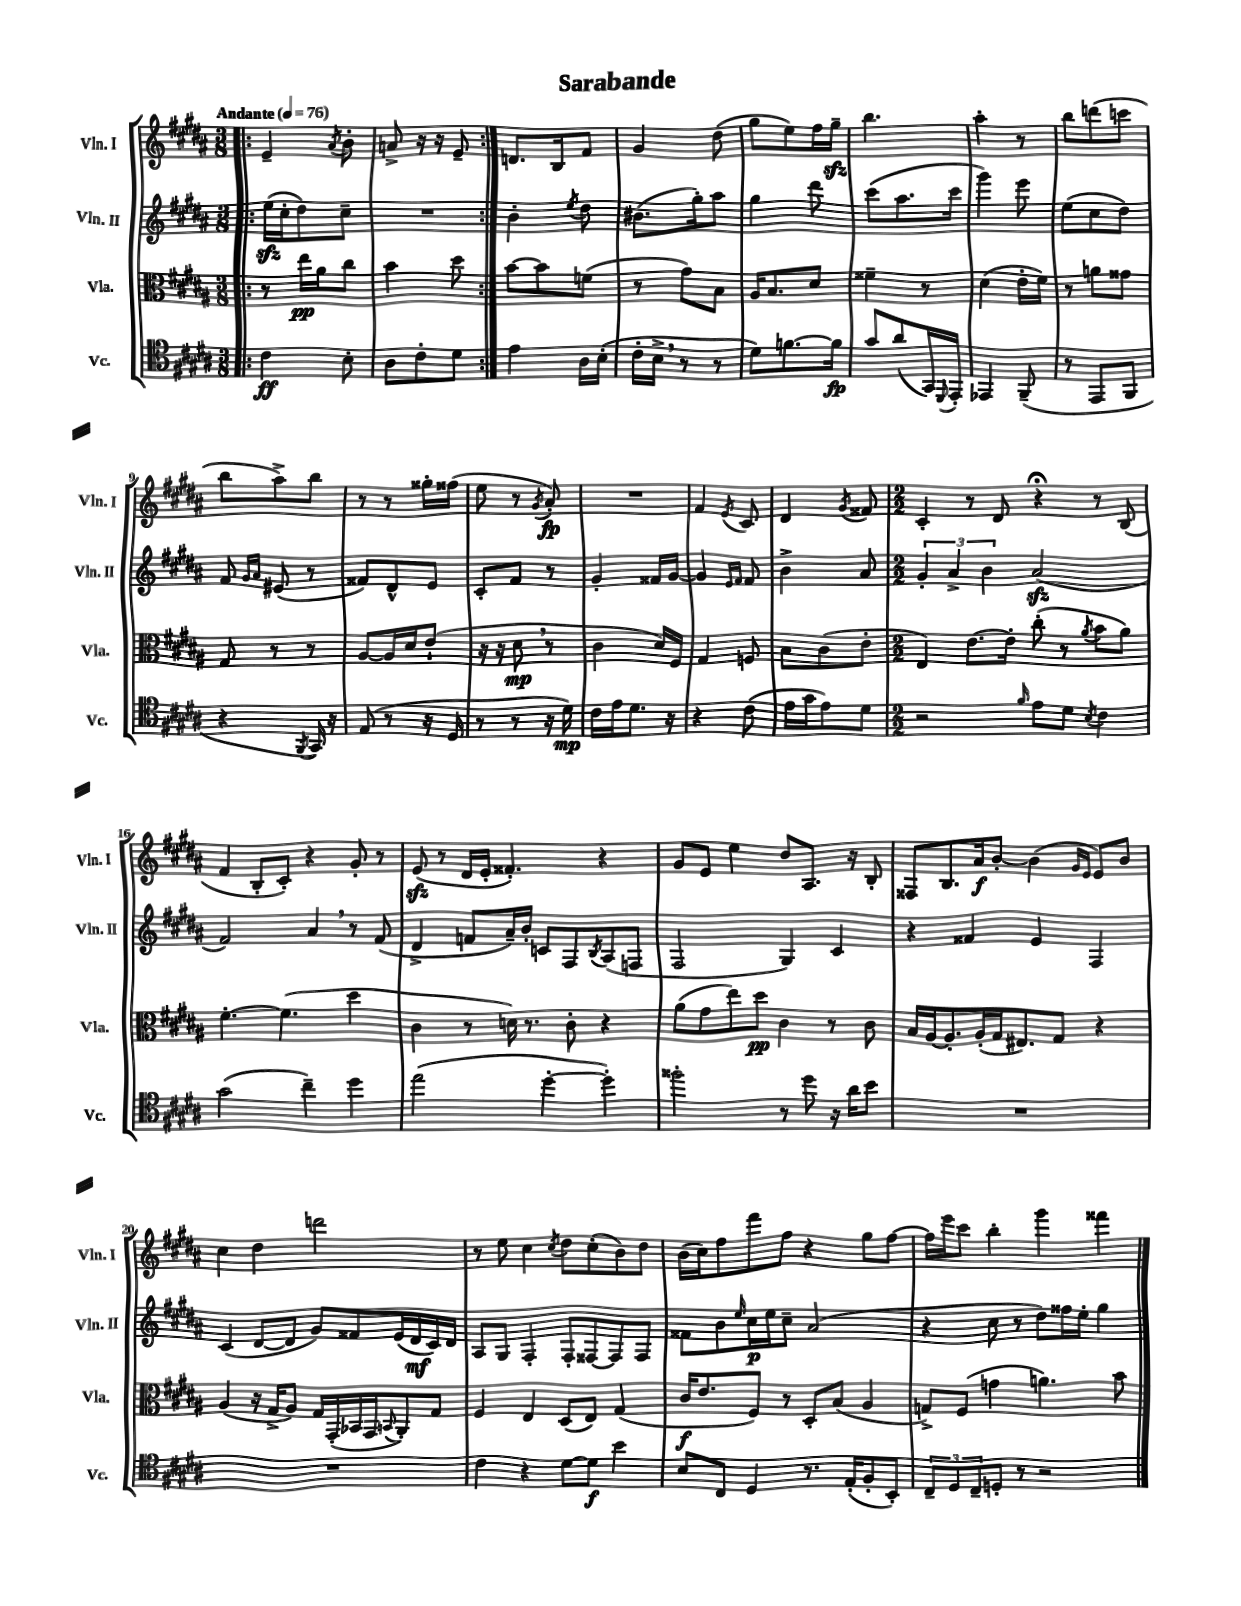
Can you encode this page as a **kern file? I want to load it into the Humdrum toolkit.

**kern	**dynam	**kern	**dynam	**kern	**dynam	**kern	**dynam
*part4	*part4	*part3	*part3	*part2	*part2	*part1	*part1
*staff4	*staff4	*staff3	*staff3	*staff2	*staff2	*staff1	*staff1
*I"Vc.	*	*I"Vla.	*	*I"Vln. II	*	*I"Vln. I	*
*I'Vc.	*	*I'Vla.	*	*I'Vln. II	*	*I'Vln. I	*
*clefC4	*	*clefC3	*	*clefG2	*	*clefG2	*
*k[f#c#g#d#a#]	*	*k[f#c#g#d#a#]	*	*k[f#c#g#d#a#]	*	*k[f#c#g#d#a#]	*
*M3/8	*	*M3/8	*	*M3/8	*	*M3/8	*
*MM76	*	*MM76	*	*MM76	*	*MM76	*
=1!|:	=1!|:	=1!|:	=1!|:	=1!|:	=1!|:	=1!|:	=1!|:
!	!	!	!	!	!	!LO:TX:a:B:t=Andante	!
4c#\	ff	8r	.	(16eezz\LL	.	4e~/	.
.	.	.	.	16cc#'\J	.	.	.
.	.	16ee\LL	pp	8dd#\)	.	.	.
.	.	16a#\J	.	.	.	.	.
.	.	.	.	.	.	8qa#/	.
8B'\	.	8cc#\J	.	8cc#~\J	.	8b'\	.
=2	=2	=2	=2	=2	=2	=2	=2
8A#\L	.	4b\	.	4.r	.	8an^/	.
8c#'\	.	.	.	.	.	16r	.
.	.	.	.	.	.	16r	.
8d#\J	.	8dd#\	.	.	.	8e~/	.
=3:|!	=3:|!	=3:|!	=3:|!	=3:|!	=3:|!	=3:|!	=3:|!
4e\	.	[8b\L	.	4b'\	.	8.dn/L	.
.	.	8b\]	.	.	.	.	.
.	.	.	.	.	.	16B/k	.
.	.	.	.	8qee/	.	.	.
16A#\LL	.	(8fn\J	.	8dd#\	.	8f#/J	.
(16B'\JJ	.	.	.	.	.	.	.
=4	=4	=4	=4	=4	=4	=4	=4
16c#'\LL	.	8r	.	(8.b#X\L	.	4g#/	.
16B^,\JJ	.	.	.	.	.	.	.
8r	.	8g#\L)	.	.	.	.	.
.	.	.	.	16gg#'\k)	.	.	.
8r	.	8B\J	.	8aa#\J	.	(8dd#\	.
=5	=5	=5	=5	=5	=5	=5	=5
8d#\L)	.	16A#/KL	.	4gg#\	.	8gg#\L	.
.	.	8.B/	.	.	.	.	.
[8.fn\	.	.	.	.	.	8ee\)	.
.	.	8d#/J	.	8ddd#\	.	16ff#\L	.
16f\Jk]	fp	.	.	.	.	16gg#zz~\JJ	.
=6	=6	=6	=6	=6	=6	=6	=6
8g#/L	.	4f##X~\	.	(8ccc#\L	.	4.bb\	.
(8a#/	.	.	.	8.aa#\	.	.	.
16GG#/L)	.	8r	.	.	.	.	.
8qqDD#/	.	.	.	.	.	.	.
16EE'/JJ	.	.	.	16ccc#\Jk	.	.	.
=7	=7	=7	=7	=7	=7	=7	=7
4EE-X/	.	(4d#\	.	4ggg#\)	.	4aa#'\	.
(8FF#~/	.	16e'\LL	.	8eee\	.	8r	.
.	.	16f#\JJ)	.	.	.	.	.
=8	=8	=8	=8	=8	=8	=8	=8
8r	.	8r	.	(8ee\L	.	8bb\L	.
8EE/L	.	8an\L	.	8cc#\	.	(8dddn\	.
8FF#/J	.	8g##X\J	.	8dd#\J)	.	8cccn\J	.
!!LO:LB:g=z
=9	=9	=9	=9	=9	=9	=9	=9
4r	.	8G#/	.	8f#/	.	8bb\L	.
.	.	.	.	16qqg#/LL	.	.	.
.	.	.	.	16qqa#/JJ	.	.	.
.	.	8r	.	(8e#X/	.	8aa#^\)	.
8qFF#/	.	.	.	.	.	.	.
16GG#/)	.	8r	.	8r	.	8bb\J	.
16r	.	.	.	.	.	.	.
=10	=10	=10	=10	=10	=10	=10	=10
(8E/	.	[8A#/L	.	8f##X/L)	.	8r	.
8r	.	16A#/L]	.	8d#^^/	.	8r	.
.	.	16d#/J	.	.	.	.	.
16r	.	(8e`/J	.	8e/J	.	16gg##X'\LL	.
16D#/	.	.	.	.	.	(16ff##X\JJ	.
=11	=11	=11	=11	=11	=11	=11	=11
8r	.	16r	.	8c#'/L	.	8ee\	.
.	.	16r	.	.	.	.	.
8r	.	8d#,\	mp	8f#/J	.	8r	.
.	.	.	.	.	.	8qg#/	.
16r	.	8r	.	8r	.	8a#'/)	fp
16d#\)	mp	.	.	.	.	.	.
=12	=12	=12	=12	=12	=12	=12	=12
16c#\LL	.	4c#\	.	4g#'/	.	4.r	.
16e\J	.	.	.	.	.	.	.
8.d#\J	.	.	.	.	.	.	.
.	.	16d#/LL)	.	16f##X/LL	.	.	.
16r	.	16F#/JJ	.	[16g#/JJ	.	.	.
=13	=13	=13	=13	=13	=13	=13	=13
4r	.	4G#/	.	4g#/]	.	4f#/	.
.	.	.	.	16qqe/LL	.	.	.
.	.	.	.	16qqf#/JJ	.	8qe/	.
(8c#\	.	8Fn/	.	8f#/	.	8c#/	.
=14	=14	=14	=14	=14	=14	=14	=14
16e\LL	.	8B\L	.	4b^\	.	4d#/	.
16g#\J	.	.	.	.	.	.	.
8e\)	.	(8c#\	.	.	.	.	.
.	.	.	.	.	.	8qg#/	.
8d#\J	.	8e'\J	.	8a#/	.	8f##X/	.
=15	=15	=15	=15	=15	=15	=15	=15
*M2/2	*	*M2/2	*	*M2/2	*	*M2/2	*
2r	.	4E/)	.	6g#'/	.	4c#'/	.
.	.	.	.	6a#^/	.	.	.
.	.	[8.e\L	.	.	.	8r	.
.	.	.	.	6b\	.	.	.
.	.	.	.	.	.	8d#/	.
.	.	16e'\Jk]	.	.	.	.	.
16qqf#/	.	.	.	.	.	.	.
8e\L	.	(8cc#'\	.	(2a#zz/	.	4r;<	.
8d#\J	.	8r	.	.	.	.	.
8qB/	.	8qa#/	.	.	.	.	.
4c#\	.	8b\L	.	.	.	8r	.
.	.	8a#\J)	.	.	.	(8B/	.
!!LO:LB:g=z
=16	=16	=16	=16	=16	=16	=16	=16
(2g#\	.	[4.f#'\	.	2f#/)	.	4f#/	.
.	.	.	.	.	.	8B'/L	.
.	.	(4.f#\]	.	.	.	8c#'/J)	.
4cc#~\)	.	.	.	4a#,/	.	4r	.
4dd#\	.	4dd#\	.	8r	.	8g#'/	.
.	.	.	.	(8f#/	.	8r	.
=17	=17	=17	=17	=17	=17	=17	=17
(2ee\	.	4c#\	.	4d#^/	.	(8ezz/	.
.	.	.	.	.	.	8r	.
.	.	8r	.	8fn/L	.	16d#/LL	.
.	.	.	.	.	.	16e'/JJ	.
.	.	16dn\)	.	16a#~/L)	.	4.f##X'/)	.
.	.	8.r	.	16b'/JJ	.	.	.
[4dd#'\	.	.	.	8cn/L	.	.	.
.	.	8c#'\	.	8F#/	.	.	.
.	.	.	.	8qB/	.	.	.
4dd#'\])	.	4r	.	(8A#/	.	4r	.
.	.	.	.	8Fn/J	.	.	.
=18	=18	=18	=18	=18	=18	=18	=18
2ff##X'\	.	(8a#\L	.	2F#/	.	8g#/L	.
.	.	8g#\	.	.	.	8e/J	.
.	.	8ee\)	.	.	.	4ee\	.
.	.	8dd#\J	pp	.	.	.	.
8r	.	4c#\	.	4G#/)	.	8dd#/L	.
8dd#\	.	.	.	.	.	8.A#/J	.
16r	.	8r	.	4c#/	.	.	.
16a#\KL	.	.	.	.	.	16r	.
8b\J	.	8c#\	.	.	.	8B'/	.
=19	=19	=19	=19	=19	=19	=19	=19
1r	.	16B/LL	.	4r	.	8F##X/L	.
.	.	[16A#/J	.	.	.	.	.
.	.	8.A#'/]	.	.	.	8.B/	.
.	.	.	.	4f##X/	.	.	.
.	.	(16A#'/L	.	.	.	16a#/k	f
.	.	16G#/J	.	.	.	[8b'/J	.
.	.	8.E#X/)	.	.	.	.	.
.	.	.	.	4e/	.	(4b\]	.
.	.	8G#/J	.	.	.	.	.
.	.	.	.	.	.	16qqg#/LL	.
.	.	.	.	.	.	16qqe/JJ	.
.	.	4r	.	4F#/	.	8e/L)	.
.	.	.	.	.	.	8b/J	.
!!LO:LB:g=z
=20	=20	=20	=20	=20	=20	=20	=20
1r	.	(4A#/	.	(4c#/	.	4cc#\	.
.	.	16r	.	[8d#/L	.	4dd#\	.
.	.	16G#^/KL	.	.	.	.	.
.	.	8A#/J)	.	8d#/J]	.	.	.
.	.	16G#/LL	.	8g#/L)	.	2dddn\	.
.	.	(16GG#'/	.	.	.	.	.
.	.	16BB-X/	.	8f##X/	.	.	.
.	.	16GG#/J	.	.	.	.	.
.	.	8qqBBn/	.	.	.	.	.
.	.	8AA#'/)	.	(16e/L	.	.	.
.	.	.	.	16d#/	mf	.	.
.	.	8G#/J	.	16c#/)	.	.	.
.	.	.	.	16d#/JJ	.	.	.
=21	=21	=21	=21	=21	=21	=21	=21
4c#\	.	4F#/	.	8A#/L	.	8r	.
.	.	.	.	8G#/J	.	8ee\	.
4r	.	4E/	.	4F#'/	.	4cc#\	.
.	.	.	.	.	.	8qcc#/	.
[8d#\L	.	(8D#/L	.	8F#'/L	.	8dd#\L	.
8d#\J]	f	8E/J)	.	[8F##X/	.	(8cc#'\	.
4b\	.	(4G#/	.	8F##/]	.	8b\)	.
.	.	.	.	8F##/J	.	8dd#\J	.
=22	=22	=22	=22	=22	=22	=22	=22
8B/L	.	16c#/KL	f	8f##X\L	.	(16b\LL	.
.	.	8.e/	.	.	.	16cc#\J)	.
8C#/J	.	.	.	8b\	.	8ff#\	.
.	.	.	.	16qqee/	.	.	.
4D#/	.	8F#/J)	.	16cc#\L	p	8fff#\	.
.	.	.	.	16ee\J	.	.	.
.	.	8r	.	8cc#~\J	.	8ff#\J	.
8.r	.	8D#'/L	.	(2a#/	.	4r	.
.	.	(8B/J	.	.	.	.	.
(16E'/KL	.	.	.	.	.	.	.
8F#'/	.	4A#/	.	.	.	8gg#\L	.
8BB'/J)	.	.	.	.	.	[8ff#\J	.
=23	=23	=23	=23	=23	=23	=23	=23
12C#~/L	.	8Gn^/L)	.	4r	.	16ff#\LL]	.
.	.	.	.	.	.	16eee\J	.
12D#/	.	.	.	.	.	.	.
.	.	(8F#/J	.	.	.	8ccc#\J	.
12C#~/	.	.	.	.	.	.	.
8Dn'/J	.	4gn\	.	8cc#\	.	4bb'\	.
8r	.	.	.	8r	.	.	.
2r	.	4.an\)	.	8dd#\L)	.	4ggg#\	.
.	.	.	.	16ff##X\L	.	.	.
.	.	.	.	16ee'\JJ	.	.	.
.	.	.	.	4gg#\	.	4fff##X\	.
.	.	8b\	.	.	.	.	.
==	==	==	==	==	==	==	==
*-	*-	*-	*-	*-	*-	*-	*-
